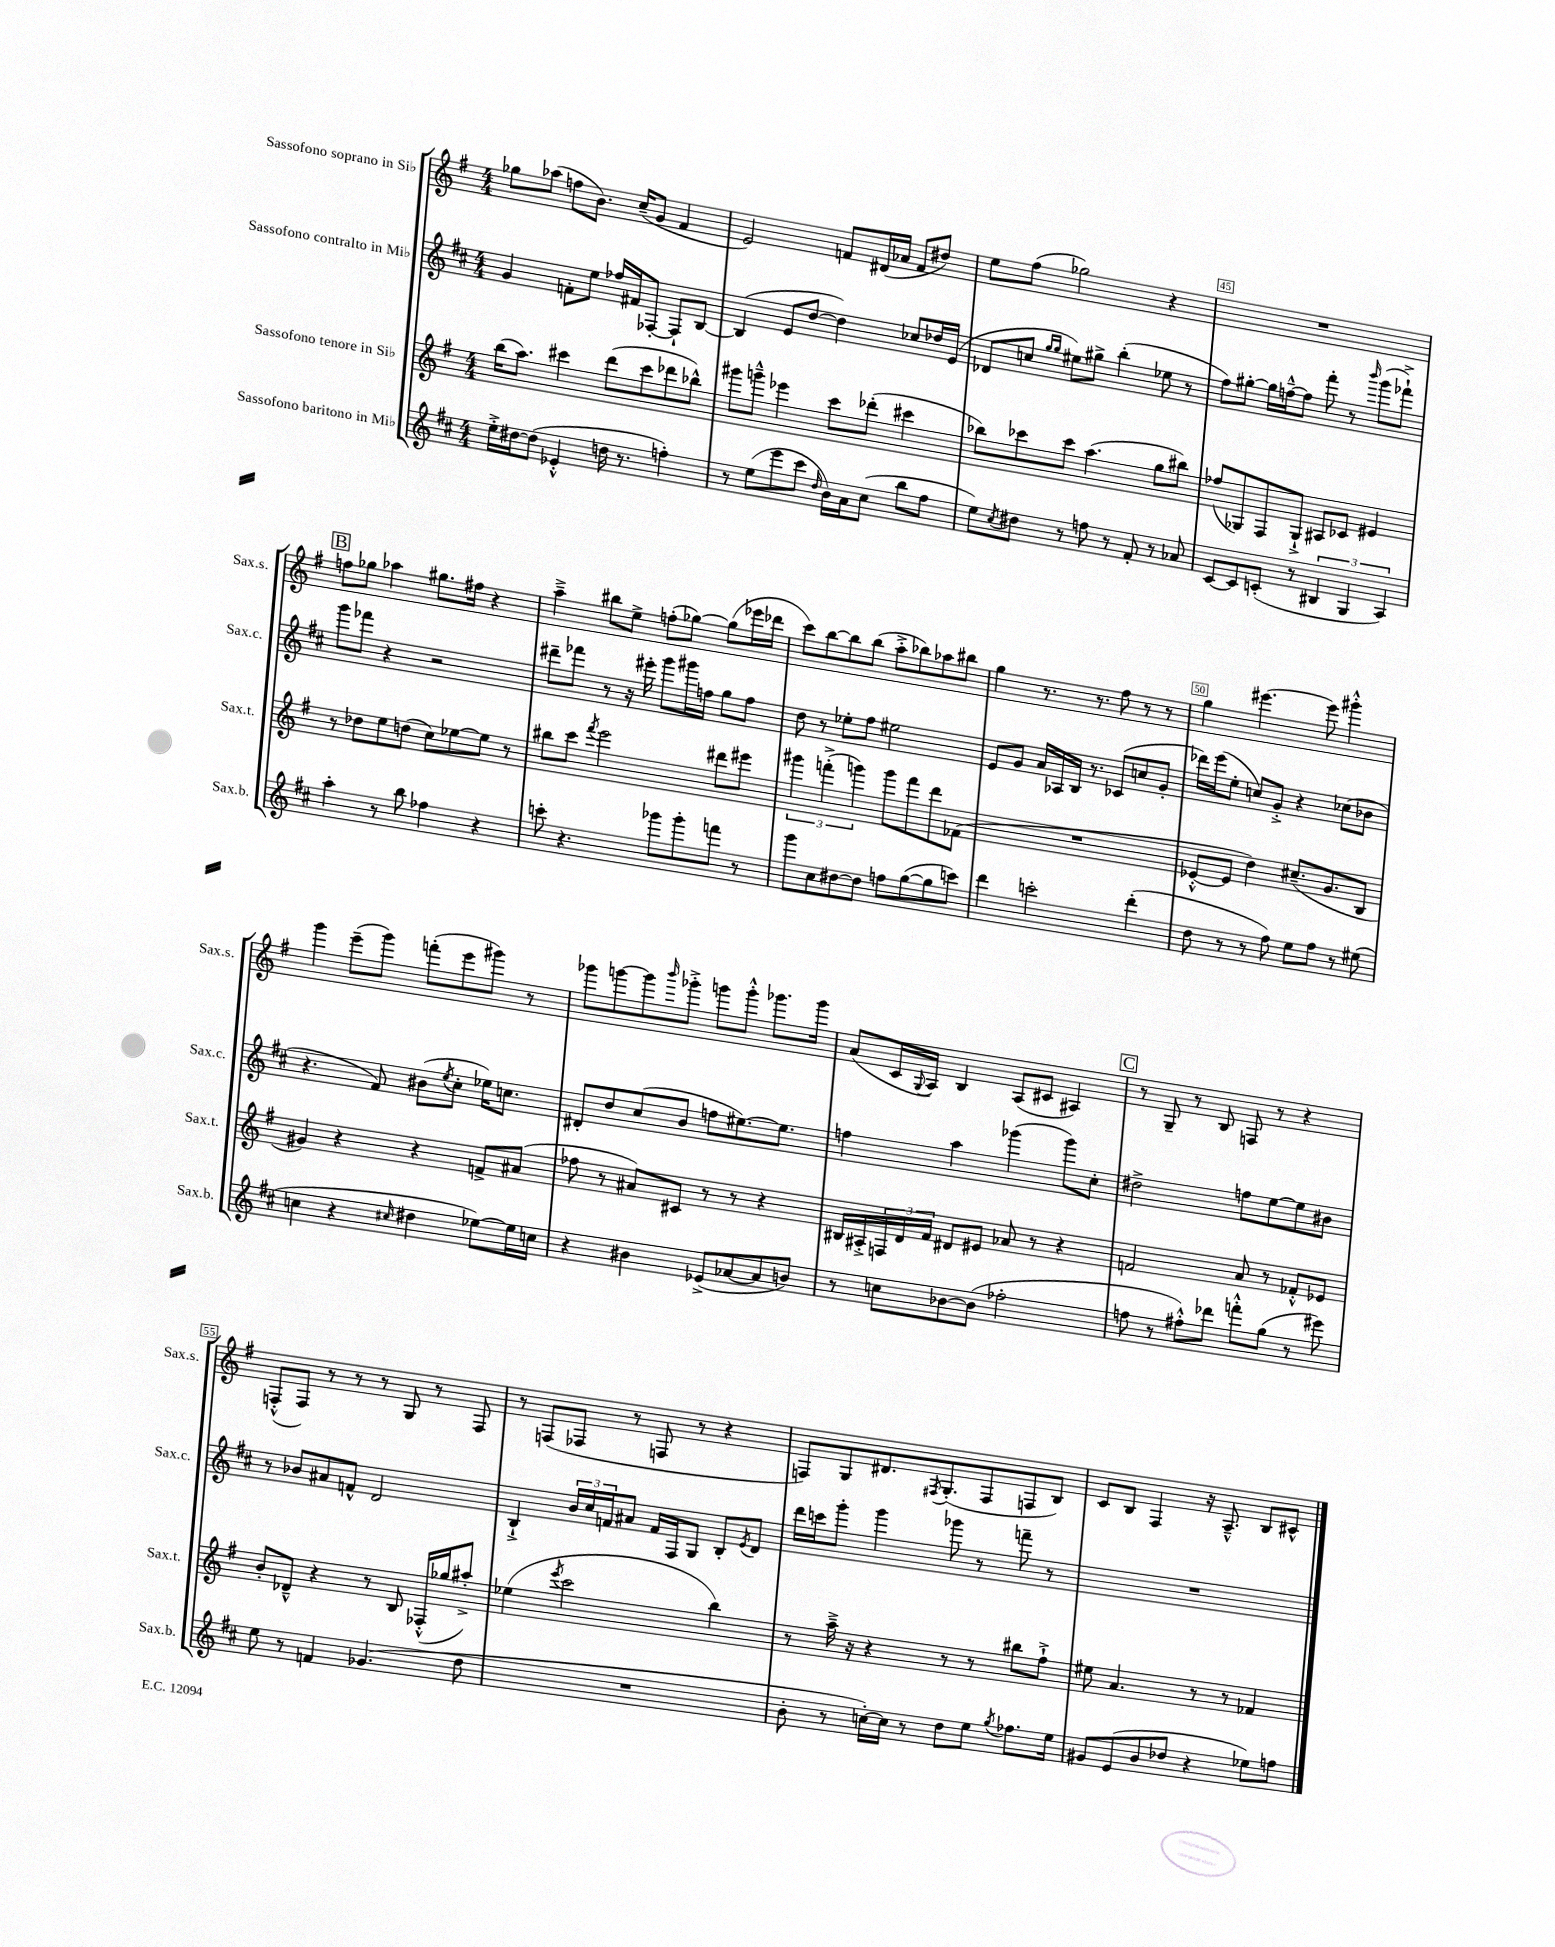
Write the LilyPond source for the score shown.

<<
\new StaffGroup <<
\new Staff = "s0" \with { instrumentName = "Sassofono soprano in Sib" shortInstrumentName = "Sax.s." } {
    \clef treble \key g \major \numericTimeSignature \time 4/4
    ges''8 aes''8( f''8 b'8.) c''16--( g'8 fis'4 |
    e'2) f'8 dis'16( aes'16 f'8 dis''8) |
    e''8 fis''8( ges''2) r4 |
    R1 |
    \mark \markup { \box "B" } f''8 ges''8 aes''4 gis''8. fis''16 r4 |
    a''4---> bis''8 e''8-> f''8-.( ges''8~) ges''8( ees'''16 des'''16 |
    c'''8) b''8~ b''8 b''8( a''8-.-> bes''8) aes''8 bis''8 |
    g''4 r8. r8. fis''8 r8 r8 |
    g''4 eis'''4.~ eis'''8 gis'''4-.-^ |
    g'''4 e'''8--( g'''8) f'''8-.( e'''8 gis'''8) r8 |
    ges'''8 g'''8~ g'''8 \grace { b'''16 } ges'''8-.-> g'''8 g'''8-.-^ ges'''8. ges'''16 |
    a'8( c'16 \appoggiatura { g8 } a16) b4 a8( cis'8 ais4) |
    \mark \markup { \box "C" } r8 g8-- r8 b8 f8 r8 r4 |
    f8-.-^( f8) r8 r8 r8 g8 r8 f8 |
    r8 f8( fes8 r8 f8 r8 r4 |
    f8) g8 dis'8. \acciaccatura { fis8 } g8.-.( fis8 f8 b8) |
    c'8 b8 fis4 r16 a8.---^ b8 cis'8-^ \bar "|." |
}
\new Staff = "s1" \with { instrumentName = "Sassofono contralto in Mib" shortInstrumentName = "Sax.c." } {
    \clef treble \key d \major \numericTimeSignature \time 4/4
    g'4 f'8-. e''8 fes''16 fis'16 fes8~-. fes8-! b8~ |
    b4( e'8 d''8~ d''4) ces''8 des''16 e'16( |
    des'8 c''8 \grace { g''16 g''16 } eis''8) gis''8-> b''4-.( ees''8 r8 |
    fis''8) gis''8~-. gis''16 f''16~---^ f''8 fis'''8-. r8 \grace { b'''16 } g'''8( fes'''8-!->) |
    \mark \markup { \box "B" } g'''8 fes'''8 r4 r2 |
    dis'''8-- fes'''8 r8 r16 eis'''16-. g'''8 gis'''16 f''16 g''8 f''8 |
    d''8 r8 ees''8-. fis''8 eis''2 |
    e'8 g'8 a'16 aes16 b16 r8. ces'8( c''8 g'8-. |
    des'''16) e'''16( e''8-. c''8) g'8-.-> r4 ces''8( bes'8 |
    r4. fis'8) bis'8( \acciaccatura { e''8 } cis''8-. ees''16) c''8. |
    dis'8-. d''8 cis''8( b'8 f''8 eis''8.~) eis''8. |
    f''4 a''4 ges'''4( ges'''8) cis''8-. |
    \mark \markup { \box "C" } dis''2-> f''8 e''8~ e''8 bis'8 |
    r8 bes'8 ais'8 f'8-^ d'2 |
    b4-!-> \tuplet 3/2 { b'16 cis''16 f'16 } ais'8 f'16 fis16 g8 b8-. \acciaccatura { e'8 } d'8 |
    d'''16 c'''16 g'''8-. g'''4 ges'''8 r8 f'''8-- r8 |
    R1 \bar "|." |
}
\new Staff = "s2" \with { instrumentName = "Sassofono tenore in Sib" shortInstrumentName = "Sax.t." } {
    \clef treble \key g \major \numericTimeSignature \time 4/4
    b''16( a''8.) cis'''4 d'''8( cis'''8 des'''8 bes''8-^) |
    gis'''8 g'''8---^ ees'''4 c'''8 des'''8-.( cis'''4 |
    bes''8) ces'''8 ces'''8 a''4.( g''8 bis''8) |
    fes''8( ges8) fis8 ges8-!-> ais8 ces'8 eis'4 |
    \mark \markup { \box "B" } r8 des''8 e''8 d''8( c''8) ees''8~ ees''8 r8 |
    bis''8 c'''8 \acciaccatura { fis'''8 } e'''2 dis'''8 eis'''8 |
    \tuplet 3/2 { gis'''4 f'''4-.->( g'''4) } g'''8 f'''8 d'''8 fes'8( |
    R1 |
    ees'8~-.-^ ees'8 d''4) cis''8.--( g'8. b8 |
    gis'4) r4 r4 f'8-> ais'8( |
    fes''8 r8 ais'8) cis'8 r8 r8 r4 |
    bis16 ais16-.-> \tuplet 3/2 { f16 d'16 fis'16 } dis'8 eis'8 aes'8 r8 r4 |
    \mark \markup { \box "C" } f'2 a'8 r8 fes'8-.-^ ees'8 |
    b'8-. des'8---^ r4 r8 b8 fes16-.-^( ges''16 ais''8-.->) |
    ees''4( \acciaccatura { e'''8 } c'''2 b''4) |
    r8 a''16---> r16 r4 r8 r8 bis''8 fis''8-!-> |
    eis''8 a'4. r8 r8 fes'4 \bar "|." |
}
\new Staff = "s3" \with { instrumentName = "Sassofono baritono in Mib" shortInstrumentName = "Sax.b." } {
    \clef treble \key d \major \numericTimeSignature \time 4/4
    e''16-.-> dis''16~ dis''8( ees'4-.-^ d''16 r8. f''4-.) |
    r8 e''8( e'''8 cis'''8 \grace { d''16 } b'16) a'16 cis''8( b''8 fis''8 |
    e''8) \acciaccatura { cis''8 } dis''8 r8 f''8 r8 fis'8-. r8 aes'8 |
    cis'8~ cis'8 c'8-.( r8 \tuplet 3/2 { bis4 g4 a4) } |
    \mark \markup { \box "B" } a''4-. r8 b''8 fes''4 r4 |
    c'''8-. r4. ges'''8 ges'''8-. f'''8 r8 |
    g'''8 cis''8 dis''8~ dis''8 f''8 g''8~( g''8 c'''8) |
    d'''4 c'''2-. d'''4-.( |
    d''8 r8 r8 fis''8) e''8 fis''8 r8 eis''8( |
    c''4 r4 \grace { cis''16 } dis''4 ees''8~) ees''16 c''16 |
    r4 bis'4 ees'8->( aes'8~ aes'8 b'8) |
    r8 c''8 bes'8~ bes'8( fes''2-. |
    \mark \markup { \box "C" } f''8 r8 fis''8-.-^) des'''8 f'''8-.-^ g''8( r8 eis'''8) |
    e''8 r8 f'4 ges'4.( d''8 |
    R1 |
    b'8-. r8 c''16~-.) c''16 r8 d''8 e''8 \acciaccatura { g''8 } fes''8. e''16 |
    gis'8 e'8( b'8 des''8 r4 ees''8) f''8 \bar "|." |
}
>>
>>
\layout { \context { \Score currentBarNumber = #42 \override BarNumber.break-visibility = ##(#f #t #t) barNumberVisibility = #(every-nth-bar-number-visible 5) \override BarNumber.stencil = #(make-stencil-boxer 0.1 0.3 ly:text-interface::print) } }
